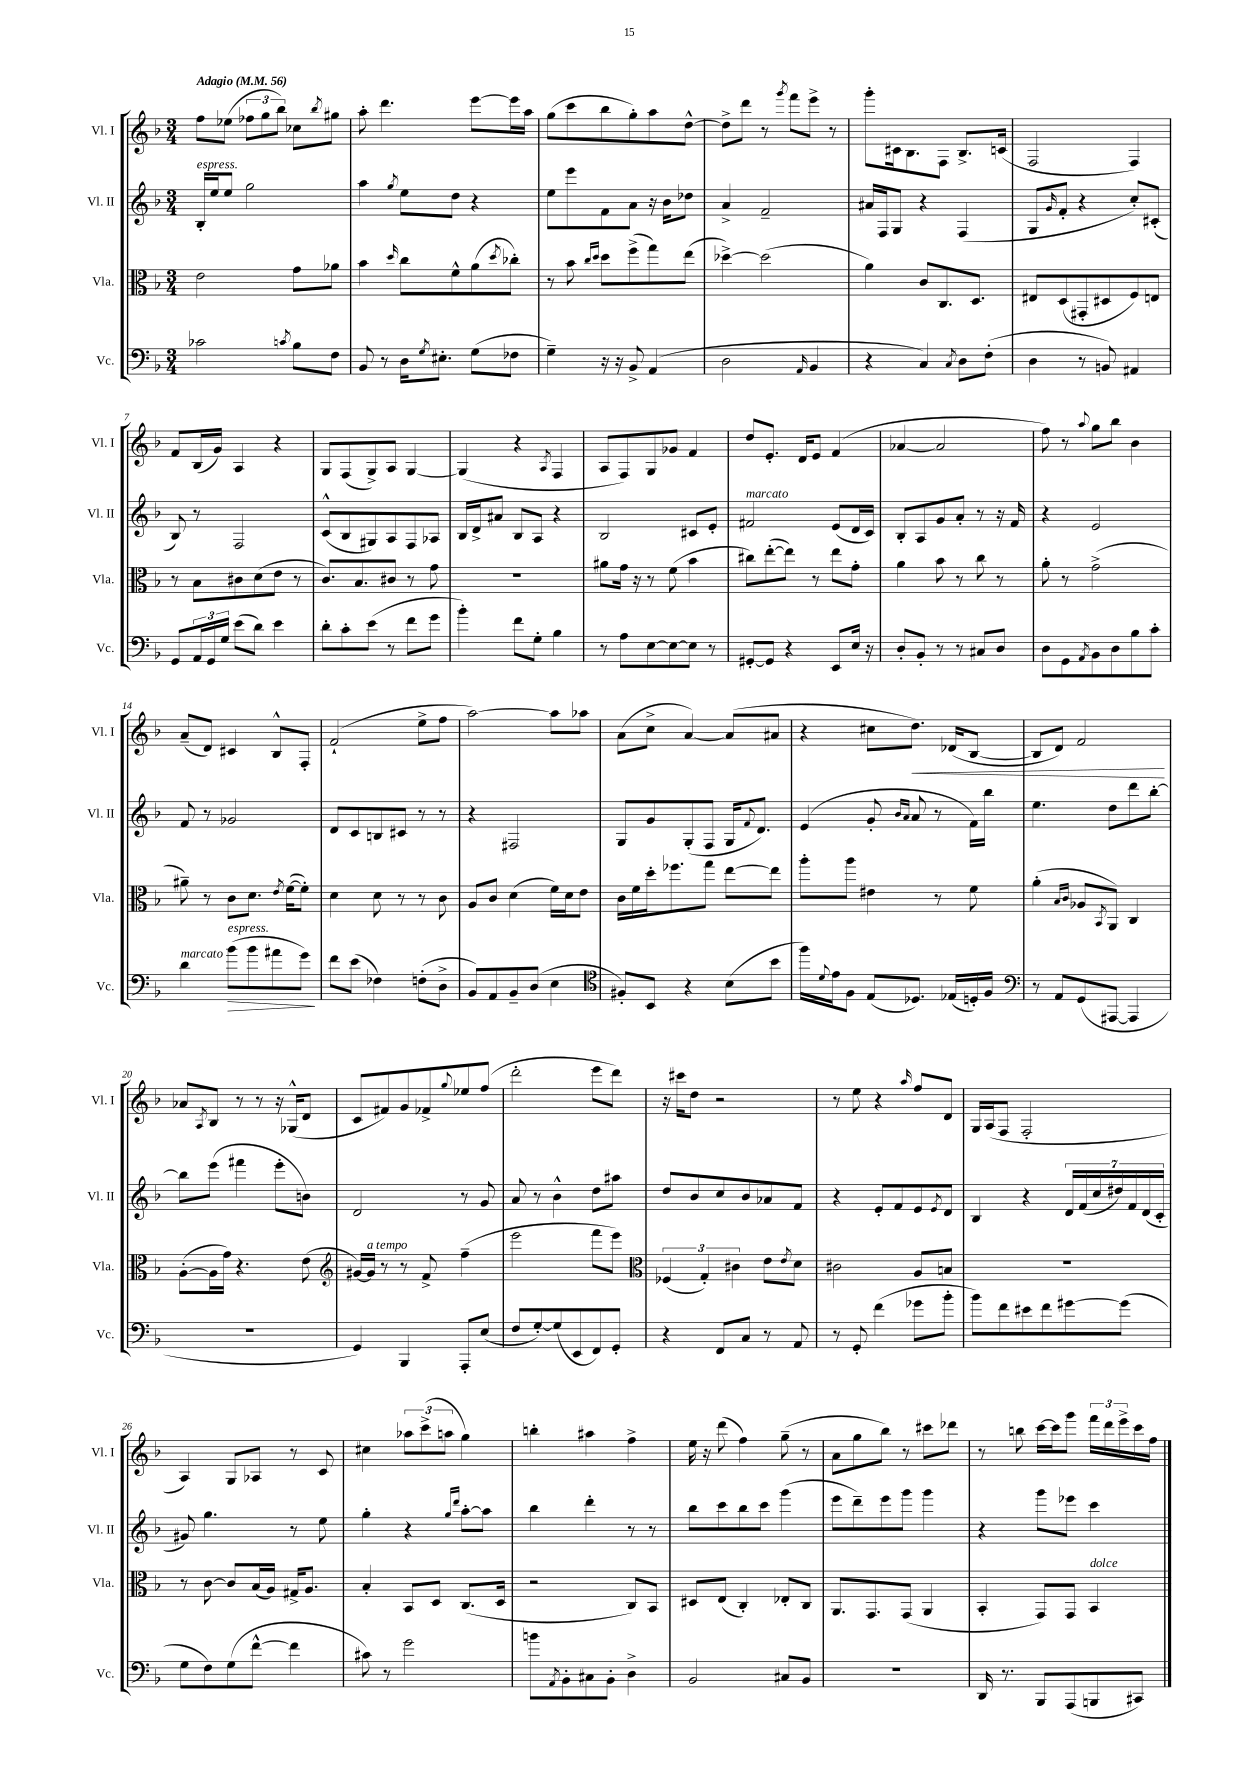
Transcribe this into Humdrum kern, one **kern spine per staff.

**kern	**dynam	**kern	**kern	**kern	**dynam
*part4	*part4	*part3	*part2	*part1	*part1
*staff4	*staff4	*staff3	*staff2	*staff1	*staff1
*I"Vc.	*	*I"Vla.	*I"Vl. II	*I"Vl. I	*
*I'Vc.	*	*I'Vla.	*I'Vl. II	*I'Vl. I	*
*clefF4	*	*clefC3	*clefG2	*clefG2	*
*k[b-]	*	*k[b-]	*k[b-]	*k[b-]	*
*M3/4	*	*M3/4	*M3/4	*M3/4	*
*MM56	*	*MM56	*MM56	*MM56	*
=1	=1	=1	=1	=1	=1
!	!	!	!	!LO:TX:a:B:t=Adagio	!
!	!	!	!LO:TX:a:i:t=espress.	!	!
2c-X\	.	2e\	16B-'/LL	8ff\L	.
.	.	.	16ee/J	.	.
.	.	.	8ee/J	(8ee-X\J	.
.	.	.	2gg\	12ff-X\L	.
.	.	.	.	12gg\	.
.	.	.	.	12bb-\J)	.
8qcn/	.	.	.	.	.
8B-\L	.	8g\L	.	8cc-X\L	.
.	.	.	.	8qbb-/	.
8F\J	.	8a-X\J	.	8gg#X\J	.
=2	=2	=2	=2	=2	=2
8BB-/	.	4b-\	4aa\	8aa'\	.
8r	.	.	.	4.ddd\	.
.	.	16qqdd/	8qgg/	.	.
16D\KL	.	8cc\L	8ee\L	.	.
8qG/	.	.	.	.	.
8.E#X'\J	.	.	.	.	.
.	.	8f^^\	8dd\J	.	.
(8G\L	.	(8a\	4r	[8eee\L	.
.	.	8qdd/	.	.	.
8F-X\J	.	8cc-X'\J)	.	16eee\L]	.
.	.	.	.	16aa\JJ	.
=3	=3	=3	=3	=3	=3
4G~\)	.	8r	8ee\L	(8gg\L	.
.	.	8b-\	8eee\	8ccc\	.
.	.	16qqcc/LL	.	.	.
.	.	16qqdd/JJ	.	.	.
16r	.	8dd\L	8f\	8bb-\	.
16r	.	.	.	.	.
8BB-^/	.	(8ff^\	8a\J	8gg'\)	.
(4AA/	.	8gg\)	16r	8aa\	.
.	.	.	16b-\KL	.	.
.	.	(8ee\J	8dd-X\J	[8dd^^\J	.
=4	=4	=4	=4	=4	=4
2D\	.	[4dd-X^\)	4a^/	8dd^\L]	.
.	.	.	.	8ddd\J	.
.	.	(2dd-\]	2f~/	8r	.
.	.	.	.	8qggg/	.
.	.	.	.	8fff\L	.
16qqAA/	.	.	.	.	.
4BB-/	.	.	.	8eee^\J	.
.	.	.	.	8r	.
=5	=5	=5	=5	=5	=5
4r	.	4a\)	16a#X/LL	8ggg'\L	.
.	.	.	16F/J	.	.
.	.	.	8G/J	16c#X\k	.
.	.	.	.	8.B-\	.
4C/)	.	8c/L	4r	.	.
.	.	8.C/	.	8F\J	.
8qC/	.	.	.	.	.
8D\L	.	.	(4F/	8.B-^/L	.
.	.	8.D/J	.	.	.
(8F'\J	.	.	.	.	.
.	.	.	.	(16cn/Jk	.
=6	=6	=6	=6	=6	=6
4D\	.	8E#X/L	8G/L	2F/	.
.	.	.	16qqg/	.	.
.	.	(8D/	8f'/J	.	.
8r	.	8GG#X'/	4r	.	.
8BBn/)	.	8D#X/	.	.	.
4AA#X/	.	8F/)	8cc'/L)	4F/)	.
.	.	8En/J	(8c#X'/J	.	.
!!LO:LB:g=z
=7	=7	=7	=7	=7	=7
8GG/L	.	8r	8B-/)	8f/L	.
24AA/L	.	8B-\L	8r	(16B-/L	.
24GG/	.	.	.	.	.
.	.	.	.	16g/JJ)	.
24G/JJ	.	.	.	.	.
(8e\L	.	8c#X\	2F/	4A/	.
8d\J)	.	(8d\	.	.	.
4e\	.	8e\J	.	4r	.
.	.	8r	.	.	.
=8	=8	=8	=8	=8	=8
8d'\L	.	8.c/L)	(8c^^/L	8G/L	.
8c'\	.	.	8B-/	(8F/	.
.	.	8.B-/	.	.	.
(8e\J	.	.	8G#X/)	8G^/)	.
8r	.	8c#X/J	8A/	8A/J	.
8f\L	.	8r	8F/	[4G/	.
8g\J	.	8g\	8A-X/J	.	.
=9	=9	=9	=9	=9	=9
4b-'\)	.	2.r	16B-/LL	(4G/]	.
.	.	.	16d^/J	.	.
.	.	.	8a#X/J	.	.
8f\L	.	.	8B-/L	4r	.
8G'\J	.	.	8A/J	.	.
.	.	.	.	8qA/	.
4B-\	.	.	4r	4F/	.
=10	=10	=10	=10	=10	=10
8r	.	8a#X\L	2B-/	8A/L	.
8A\L	.	16g\Jk	.	8F/)	.
.	.	16r	.	.	.
[8E\	.	8r	.	8G/	.
8E\_	.	(8f\	.	8g-X/J	.
8E\J]	.	4b-\	8c#X/L	4f/	.
8r	.	.	8e'/J	.	.
=11	=11	=11	=11	=11	=11
!	!	!	!LO:TX:a:i:t=marcato	!	!
[8GG#X'/L	.	8cc#X\L)	2f#X/	8dd/L	.
8GG#/J]	.	([8ee'\	.	8.e'/J	.
4r	.	8ee\J])	.	.	.
.	.	.	.	16d/KL	.
.	.	8r	.	8e/J	.
8EE/L	.	8ee\L	(8e/L	(4f/	.
16E/Jk	.	8g'\J	16d/L	.	.
16r	.	.	16c/JJ)	.	.
=12	=12	=12	=12	=12	=12
8D'/L	.	4a\	8B-'/L	[4a-X/	.
8BB-'/J	.	.	8A/	.	.
8r	.	8b-\	8g/	2a-/]	.
8r	.	8r	8a'/J	.	.
8C#X/L	.	8cc\	8r	.	.
8D/J	.	8r	16r	.	.
.	.	.	16f/	.	.
=13	=13	=13	=13	=13	=13
8D\L	.	8a'\	4r	8ff\)	.
8GG\	.	8r	.	8r	.
8qAA/	.	.	.	8qqaa/	.
8BB-\	.	(2g^\	2e/	8gg\L	.
8D\	.	.	.	8bb-\J	.
8B-\	.	.	.	4b-\	.
8c'\J	.	.	.	.	.
!!LO:LB:g=z
=14	=14	=14	=14	=14	=14
!LO:TX:a:i:t=marcato	!	!	!	!	!
4d\	.	8a#X~\)	8f/	(8a~/L	.
.	.	8r	8r	8d/J)	.
!LO:TX:a:i:t=espress.	!	!	!	!	!
!	!LO:HP:b	!	!	!	!
(8b-\L	>	8c\L	2g-X/	4c#X/	.
8b-\	.	8.d\J	.	.	.
8a#X\	.	.	.	8B-^^/L	.
.	.	8qe/	.	.	.
.	.	([16f\KL	.	.	.
8g\J)	.	8f'\J])	.	8F'/J	.
.	]	.	.	.	.
=15	=15	=15	=15	=15	=15
8f\L	.	4d\	8d/L	(2f`/	.
(8e\J	.	.	8c/	.	.
4F-X\)	.	8d\	8Bn/	.	.
.	.	8r	8c#X/J	.	.
(8Fn'\L	.	8r	8r	8ee^\L	.
8D^\J	.	8c\	8r	8ff\J	.
=16	=16	=16	=16	=16	=16
8BB-/L)	.	8A/L	4r	[2aa\)	.
8AA/	.	8c/J	.	.	.
8BB-~/	.	(4d\	2F#X/	.	.
(8D/J	.	.	.	.	.
4E\	.	16f\LL)	.	8aa\L]	.
.	.	16d\J	.	.	.
.	.	8e\J	.	8aa-X\J	.
=17	=17	=17	=17	=17	=17
*clefC4	*	*	*	*	*
8F#X'/L)	.	16c\LL	8G/L	(8a\L	.
.	.	16f\	.	.	.
8BB-/J	.	16dd'\J	8g/	8cc^\J	.
.	.	8.ff-X\	.	.	.
4r	.	.	(8G'/	[4a/)	.
.	.	8gg\J	8F/J	.	.
(8B-\L	.	[8ee\L	16G/KL	(8a/L]	.
.	.	.	8qqf/	.	.
.	.	.	8.d/J)	.	.
8b-\J	.	8ee\J]	.	8a#X/J	.
=18	=18	=18	=18	=18	=18
16ff\LL)	.	8aa'\L	(4e/	4r	.
8qqd/	.	.	.	.	.
16e\J	.	.	.	.	.
8F\J	.	8aa\J	.	.	.
(8E/L	.	4e#X\	8g'/	8cc#X\L	.
.	.	.	16qqb-/LL	.	.
.	.	.	16qqa/JJ	.	.
!	!	!	!	!	!LO:HP:b
8.D-X/J)	.	.	8a/	8.dd\J)	<
.	.	8r	8r	.	.
(16E-X/LL	.	.	.	(16d-X/KL	.
16Dn'/)	.	8f\	16f\LL)	[8B-/J	.
16F/JJ	.	.	16bb-\JJ	.	.
=19	=19	=19	=19	=19	=19
*clefF4	*	*	*	*	*
8r	.	(4a'\	4.ee\	8B-/L]	.
8AA/L	.	.	.	8d/J)	.
.	.	16qqB-/LL	.	.	.
.	.	16qqc/JJ	.	.	.
(8GG/	.	8A-X/L	.	2f/	.
.	.	8qBB-/	.	.	.
[8AAA#X/J	.	8AA/J)	8dd\L	.	.
4AAA#/]	.	4C/	8ddd\	.	.
.	.	.	[8bb-'\J	.	.
.	.	.	.	.	[
!!LO:LB:g=z
=20	=20	=20	=20	=20	=20
2.r	.	([8A'\L	8bb-\L]	8a-X/L	.
.	.	.	.	8qA/	.
.	.	16A\L]	(8eee\J	8B-/J	.
.	.	16g\JJ)	.	.	.
.	.	4.r	4fff#X\	8r	.
.	.	.	.	8r	.
.	.	.	8eee'\L	16r	.
.	.	.	.	(16G-X^^/KL	.
.	.	(8e\	8bn\J)	8d/J	.
=21	=21	=21	=21	=21	=21
*	*	*clefG2	*	*	*
4GG/)	.	[16g#X/LL)	2d/	8c/L	.
!	!	!LO:TX:a:i:t=a tempo	!	!	!
.	.	16g#/JJ]	.	.	.
.	.	8r	.	8f#X/)	.
4BBB-/	.	8r	.	8g/	.
.	.	8f^/	.	8f-X^/	.
.	.	.	.	8qqgg/	.
8AAA'/L	.	(4ff~\	8r	8ee-X/	.
(8E/J	.	.	8g/	(8ff/J	.
=22	=22	=22	=22	=22	=22
8F/L	.	2eee\	8a/	2ddd'\	.
[8G'/)	.	.	8r	.	.
(8G/]	.	.	4b-^^\	.	.
8EE/	.	.	.	.	.
8FF/)	.	8fff\L	8dd\L	8eee\L	.
8GG'/J	.	8eee\J)	8aa#X\J	8ddd\J)	.
=23	=23	=23	=23	=23	=23
*	*	*clefC3	*	*	*
4r	.	(6F-X/	8dd/L	16r	.
.	.	.	.	16ccc#X\KL	.
.	.	.	8b-/	8dd\J	.
.	.	6G'/)	.	.	.
8FF/L	.	.	8cc/	2r	.
.	.	6c#X\	.	.	.
8C/J	.	.	8b-/	.	.
8r	.	8e\L	8a-X/	.	.
.	.	8qe/	.	.	.
8AA/	.	8d\J	8f/J	.	.
=24	=24	=24	=24	=24	=24
8r	.	2c#X\	4r	8r	.
8GG'/	.	.	.	8ee\	.
(4f\	.	.	8e'/L	4r	.
.	.	.	8f/	.	.
.	.	.	.	16qqaa/	.
8g-X\L	.	8A/L	8e/	8ff/L	.
.	.	.	8qe/	.	.
8b-'\J	.	8Bn/J	8d/J	8d/J	.
=25	=25	=25	=25	=25	=25
8b-\L)	.	2.r	4B-/	16G/LL	.
.	.	.	.	(16A/J	.
8f\	.	.	.	8F/J	.
8e#X\	.	.	4r	2F'/	.
8f\	.	.	.	.	.
[8g#X\	.	.	28d/LL	.	.
.	.	.	(28f/	.	.
.	.	.	28cc/	.	.
.	.	.	28dd#X/)	.	.
(8g#\J]	.	.	.	.	.
.	.	.	28f/	.	.
.	.	.	(28d/	.	.
.	.	.	28c'/JJ	.	.
!!LO:LB:g=z
=26	=26	=26	=26	=26	=26
8G\L	.	8r	8g#X/)	4A/)	.
8F\)	.	[8c\	4.gg\	.	.
(8G\	.	8c/L]	.	8G/L	.
[8f^^\J	.	(16B-/L	.	8A-X/J	.
.	.	16A/JJ)	.	.	.
4f\]	.	16G#X^/KL	8r	8r	.
.	.	8.A/J	.	.	.
.	.	.	8ee\	8c/	.
=27	=27	=27	=27	=27	=27
8c#X\)	.	4B-'/	4gg'\	4cc#X\	.
8r	.	.	.	.	.
2g\	.	8BB-/L	4r	12aa-X\L	.
.	.	.	.	(12ccc^\	.
.	.	8D/J	.	.	.
.	.	.	.	12aan\J	.
.	.	.	16qqgg/LL	.	.
.	.	.	16qqddd/JJ	.	.
.	.	(8.C/L	[8aa'\L	4gg\)	.
.	.	.	8aa\J]	.	.
.	.	16D/Jk	.	.	.
=28	=28	=28	=28	=28	=28
8bn\L	.	2r	4bb-\	4bbn'\	.
8qAA/	.	.	.	.	.
8BB-'\	.	.	.	.	.
8C#X\	.	.	4ddd'\	4aa#X\	.
8BB-'\J	.	.	.	.	.
4D^\	.	8C/L)	8r	4ff^\	.
.	.	8BB-/J	8r	.	.
=29	=29	=29	=29	=29	=29
2BB-/	.	8D#X/L	8bb-\L	16ee\	.
.	.	.	.	16r	.
.	.	(8E/J	8ccc\	(8ddd\	.
.	.	4C'/)	8bb-\	4ff\)	.
.	.	.	8ccc\J	.	.
8C#X/L	.	8E-X'/L	(4ggg\	(8gg~\	.
8BB-/J	.	8C/J	.	8r	.
=30	=30	=30	=30	=30	=30
2.r	.	8.AA/L	8eee\L	8a\L	.
.	.	.	8ddd~\)	8gg\	.
.	.	8.GG/	.	.	.
.	.	.	8eee\	8bb-\J)	.
.	.	(8GG/J	8ggg\J	8r	.
.	.	4AA/	4ggg\	8ccc#X\L	.
.	.	.	.	8ddd-X\J	.
=31	=31	=31	=31	=31	=31
16DD/	.	4BB-'/	4r	8r	.
8.r	.	.	.	.	.
.	.	.	.	8bbn\	.
8BBB-/L	.	8GG/L)	8ggg\L	[16ccc\LL	.
.	.	.	.	16ccc\J]	.
(8AAA/	.	8GG/J	8eee-X\J	8ggg\J	.
!	!	!LO:TX:a:i:t=dolce	!	!	!
8BBBn/	.	4BB-/	4ccc\	24fff\LL	.
.	.	.	.	24ddd\	.
.	.	.	.	24eee^\	.
8CC#X/J)	.	.	.	16ccc\	.
.	.	.	.	16ff\JJ	.
==	==	==	==	==	==
*-	*-	*-	*-	*-	*-
